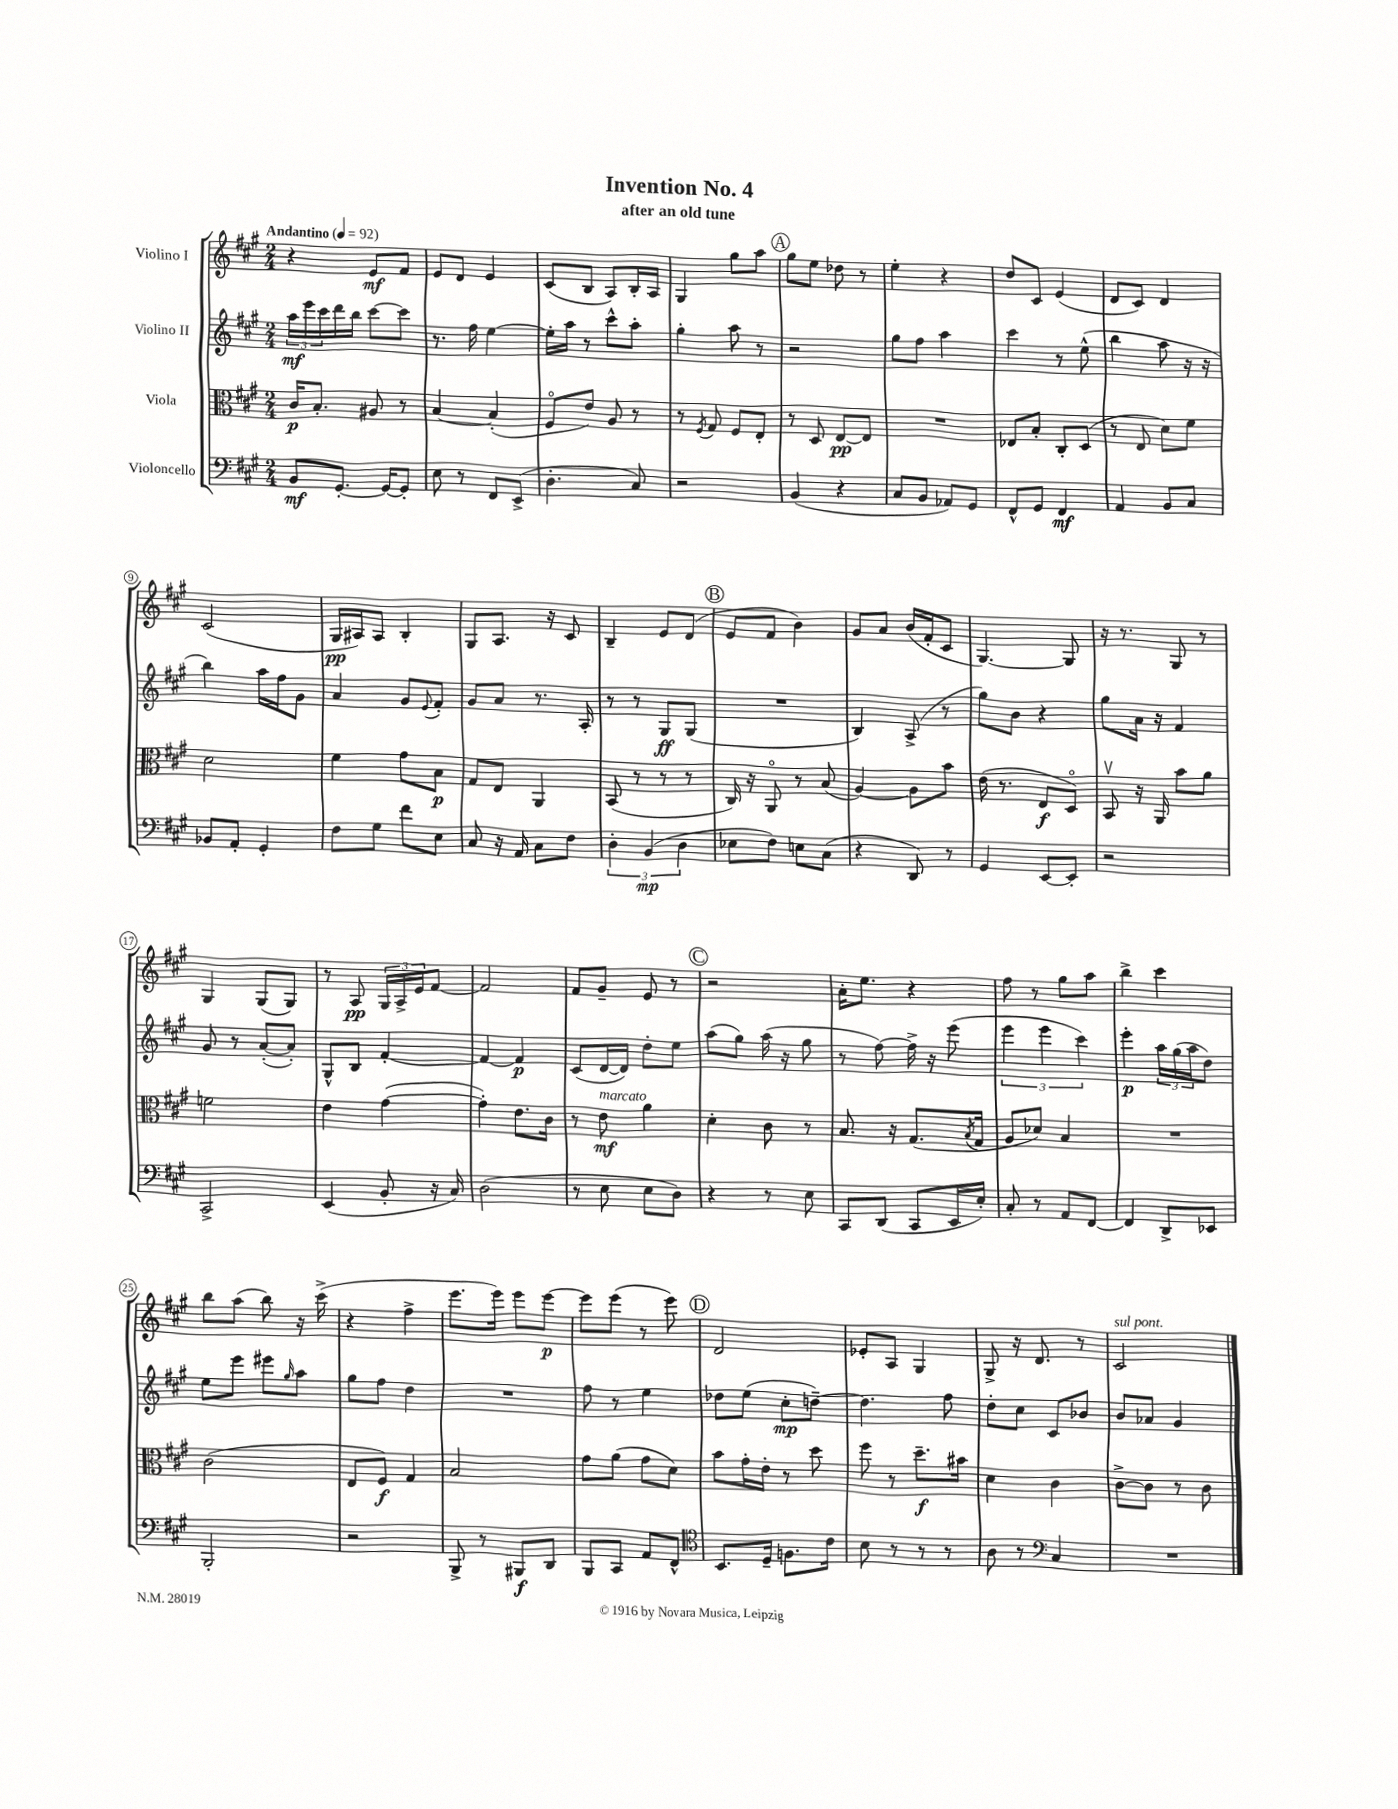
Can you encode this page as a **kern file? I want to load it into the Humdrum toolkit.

**kern	**kern	**kern	**kern
*staff4	*staff3	*staff2	*staff1
*clefF4	*clefC3	*clefG2	*clefG2
*k[f#c#g#]	*k[f#c#g#]	*k[f#c#g#]	*k[f#c#g#]
*M2/4	*M2/4	*M2/4	*M2/4
*MM92	*MM92	*MM92	*MM92
8BB	16c#	24aa	4r
.	.	24eee	.
.	8.B'	.	.
.	.	24ccc#	.
[8.GG#'	.	16ddd	.
.	.	16bb	.
.	8A#	[8ccc#	8e
16GG#_	.	.	.
8GG#']	8r	8ccc#]	8f#
=	=	=	=
8E	[4B	8.r	8e
8r	.	.	8d
.	.	16ff#	.
8FF#	(4B']	[4ee	4e
(8EE^	.	.	.
=	=	=	=
4.D'	8F#o	16ee']	(8c#
.	.	16aa	.
.	8e)	8r	8B
.	8A	8ccc#^^	8A)
8C#)	8r	8aa'	16B'
.	.	.	16A
=	=	=	=
2r	8r	4gg#'	4G#
.	8qF#	.	.
.	8G#	.	.
.	8F#	8aa	8gg#
.	8E'	8r	8aa
=	=	=	=
(4BB	8r	2r	8gg#
.	8D	.	8ee
4r	[8E	.	8dd-
.	8E]	.	8r
=	=	=	=
8C#	2r	8gg#	4ee'
8BB	.	8ff#	.
8AA-)	.	4aa	4r
8GG#	.	.	.
=	=	=	=
8FF#^^	8E-	4ccc#	8dd
8GG#	8B'	.	8c#
4FF#	8C#'	8r	(4e
.	(8D	(8ee^^	.
=	=	=	=
4AA	8r	4bb	8d
.	8E	.	8c#)
8BB	8d)	8aa	4d
8C#	8f#	16r	.
.	.	16r	.
=	=	=	=
8BB-	2d	4bb)	(2c#
8AA'	.	.	.
4GG#'	.	16aa	.
.	.	16ff#	.
.	.	8g#	.
=	=	=	=
8F#	4f#	4a	16G#
.	.	.	16A#)
8G#	.	.	8A#
8f#	8g#	8g#	4B'
.	.	8qqe	.
8E	8B	8f#'	.
=	=	=	=
8C#	8G#	8g#	8G#
16r	8E	8a	8.A
16AA	.	.	.
8C#	4AA	8.r	.
.	.	.	16r
8F#	.	.	8c#
.	.	16A'	.
=	=	=	=
6D'	(8BB	8r	4B~
.	8r	8r	.
(6BB	.	.	.
.	8r	8G#	8e
6D	.	.	.
.	8r	(8G#	(8d
=	=	=	=
8E-	16C#)	2r	8e
.	16r	.	.
8F#)	8AAo	.	8f#
8E	8r	.	4b)
(8C#	(8B	.	.
=	=	=	=
4r	[4A)	4B)	8g#
.	.	.	8a
8DD)	8A]	(8A^	(16b
.	.	.	16f#'
8r	8b	8r	8c#
=	=	=	=
4GG#	(16e	8gg#)	[4.G#)
.	8.r	.	.
.	.	8b	.
[8EE	8E	4r	.
8EE']	8Do)	.	8G#]
=	=	=	=
2r	8BBv	8gg#	16r
.	.	.	8.r
.	16r	16a	.
.	16AA	16r	.
.	8b	4f#	8G#
.	8a	.	8r
=	=	=	=
2CC#^	2f	8g#	4G#
.	.	8r	.
.	.	([8a'	(8G#
.	.	8a'])	8G#)
=	=	=	=
(4EE	4e	8G#^^	8r
.	.	8B	8A
8BB'	([4g#	[4f#'	24G#
.	.	.	24A^
.	.	.	24e
16r	.	.	[8f#
16C#)	.	.	.
=	=	=	=
(2D	4g#'])	4f#_	2f#]
.	8.e	4f#]	.
.	16c#	.	.
=	=	=	=
8r	8r	(8c#	8f#
8E	8e	[16d	8g#~
.	.	16d])	.
8E	4a	8dd'	8e
8D)	.	8ee	8r
=	=	=	=
4r	4d'	(8aa	2r
.	.	8gg#)	.
8r	8c#	(16aa	.
.	.	16r	.
8E	8r	8gg#	.
=	=	=	=
8CC#	8.B	8r	16a'
.	.	.	8.ee
(8DD	.	[8ff#)	.
.	16r	.	.
8CC#	(8.G#	16ff#^]	4r
.	.	16r	.
16EE	.	(8eee	.
.	8qB	.	.
16E')	16G#	.	.
=	=	=	=
8C#'	8A	6eee	8ff#
8r	8d-)	.	8r
.	.	6eee	.
8AA	4B	.	8gg#
.	.	6ccc#)	.
[8FF#	.	.	8aa
=	=	=	=
4FF#]	2r	4eee'	4bb^
8DD^	.	24aa	4ccc#
.	.	(24gg#	.
.	.	24aa	.
8EE-	.	8dd)	.
=	=	=	=
2BBB'	(2c#	8ee	8bb
.	.	8eee	(8aa
.	.	8eee#	8bb)
.	.	16qqgg#	.
.	.	8aa	16r
.	.	.	(16ccc#^
=	=	=	=
2r	8E	8gg#	4r
.	8F#)	8ff#	.
.	4G#	4dd	4ff#^
=	=	=	=
8BBB^	2B	2r	8.eee
8r	.	.	.
.	.	.	16eee)
8BBB#	.	.	8eee
8DD	.	.	[8eee
=	=	=	=
8BBB	8g#	8ff#	8eee]
8CC#	(8a	8r	(8eee
8AA	8g#	4ee	8r
8FF#^^	8d)	.	8eee)
=	=	=	=
*clefC4	*	*	*
8.BB	8b	8dd-	2d
.	16g#'	(8ee	.
16D~	16e'	.	.
8.F	8r	8cc#'	.
.	8dd	[8dd~)	.
16c#	.	.	.
=	=	=	=
8B	8ff#	4.dd]	8e-'
8r	8r	.	8A
8r	8.dd~	.	4G#
8r	.	8ff#	.
.	16b#	.	.
=	=	=	=
8A	4d	8dd'	8G#^
8r	.	8cc#	16r
.	.	.	8.d
*clefF4	*	*	*
4C#	4c#	8c#	.
.	.	8b-	8r
=	=	=	=
2r	[8c#^	8b	2c#
.	8c#]	8a-	.
.	8r	4g#	.
.	8c#	.	.
==	==	==	==
*-	*-	*-	*-
